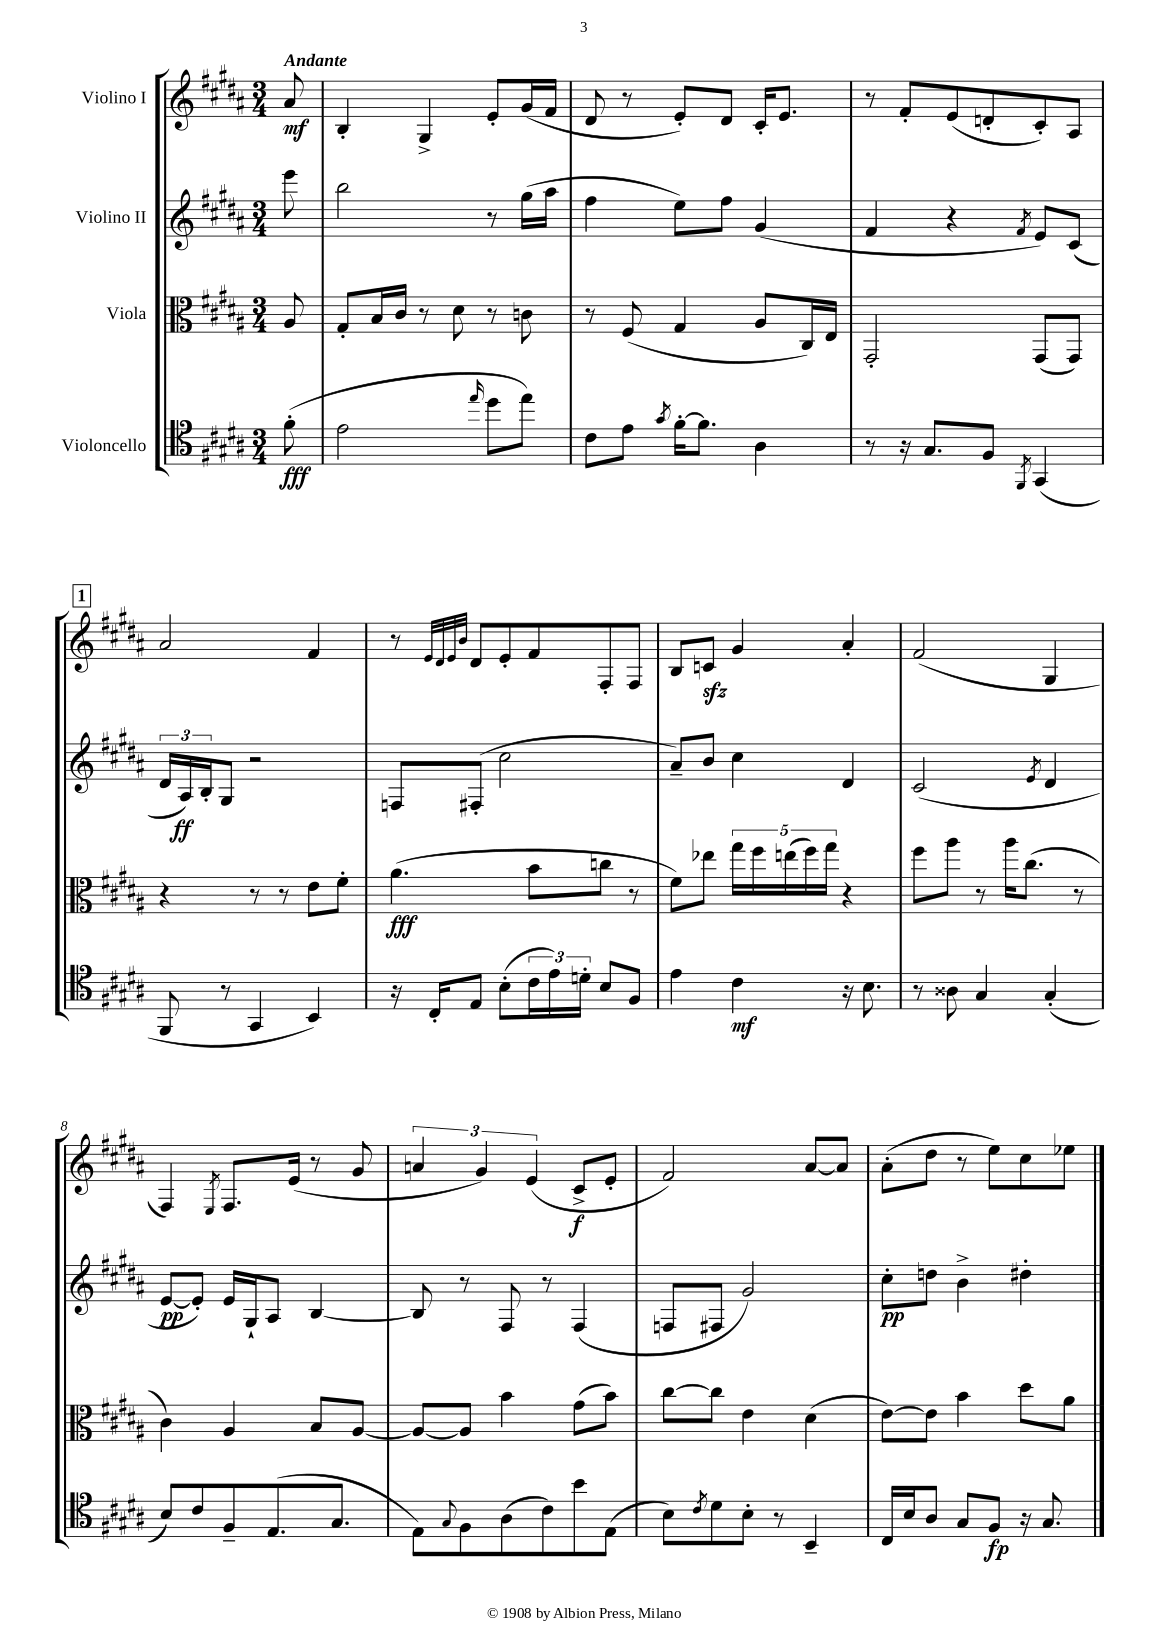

**kern	**kern	**kern	**kern
*staff4	*staff3	*staff2	*staff1
*clefC4	*clefC3	*clefG2	*clefG2
*k[f#c#g#d#a#]	*k[f#c#g#d#a#]	*k[f#c#g#d#a#]	*k[f#c#g#d#a#]
*M3/4	*M3/4	*M3/4	*M3/4
(8f#'	8A#	8eee	8a#
=	=	=	=
2e	8G#'	2bb	4B'
.	16B	.	.
.	16c#	.	.
.	8r	.	4G#^
.	8d#	.	.
16qqee	.	.	.
8dd#	8r	8r	8e'
8ee)	8c	(16gg#	(16g#
.	.	16aa#	16f#
=	=	=	=
8c#	8r	4ff#	8d#
8e	(8F#	.	8r
8qg#	.	.	.
[16f#'	4G#	8ee)	8e')
8.f#]	.	.	.
.	.	8ff#	8d#
4A#	8A#	(4g#	16c#'
.	.	.	8.e
.	16C#)	.	.
.	16E	.	.
=	=	=	=
8r	2GG#'	4f#	8r
16r	.	.	8f#'
8.G#	.	.	.
.	.	4r	(8e
8F#	.	.	8d'
8qFF#	.	8qf#	.
(4GG#	(8GG#	8e)	8c#')
.	8GG#)	(8c#	8A#
=	=	=	=
8FF#	4r	24d#	2a#
.	.	24A#)	.
.	.	24B'	.
8r	.	8G#	.
4GG#	8r	2r	.
.	8r	.	.
4BB)	8e	.	4f#
.	8f#'	.	.
=	=	=	=
16r	(4.a#	8F	8r
16C#'	.	.	.
.	.	.	32qqe
.	.	.	32qqd#
.	.	.	32qqe
.	.	.	32qqb
8E	.	(8F#'	8d#
(8B'	.	2cc#	8e'
24c#	8b	.	8f#
24e)	.	.	.
24d'	.	.	.
8B	8cc	.	8F#'
8F#	8r	.	8F#
=	=	=	=
4e	8f#)	8a#~)	8B
.	8ee-	8b	8c
4c#	20gg#	4cc#	4g#
.	20ff#	.	.
.	(20ee	.	.
.	20ff#)	.	.
.	20gg#	.	.
16r	4r	4d#	4a#'
8.B	.	.	.
=	=	=	=
8r	8ff#	(2c#	(2f#
8A##	8aa#	.	.
4G#	8r	.	.
.	16aa#	.	.
.	(8.cc#	.	.
.	.	8qe	.
(4G#'	.	4d#	4G#
.	8r	.	.
=	=	=	=
8B)	4c#)	[8e	4F#)
8c#	.	8e'])	.
.	.	.	8qE
8F#~	4A#	16e	8.F#
.	.	16G#`	.
(8.E	.	8A#	.
.	.	.	(16e
.	8B	[4B	8r
8.G#	.	.	.
.	[8A#	.	8g#
=	=	=	=
8E)	8A#_	8B]	6a
8qqG#	.	.	.
8F#	8A#]	8r	.
.	.	.	6g#)
(8A#	4b	8F#	.
.	.	.	(6e
8c#)	.	8r	.
8b	(8g#	(4F#	8c#^
(8E	8b)	.	8e'
=	=	=	=
8B)	[8cc#	8F	2f#)
8qc#	.	.	.
8d#	8cc#]	8F#	.
8B'	4e	2g#)	.
8r	.	.	.
4BB~	(4d#	.	[8a#
.	.	.	8a#]
=	=	=	=
16C#	[8e)	8cc#'	(8a#'
16B	.	.	.
8A#	8e]	8dd	8dd#
8G#	4b	4b^	8r
8F#	.	.	8ee)
16r	8dd#	4dd#'	8cc#
8.G#	.	.	.
.	8a#	.	8ee-
==	==	==	==
*-	*-	*-	*-
